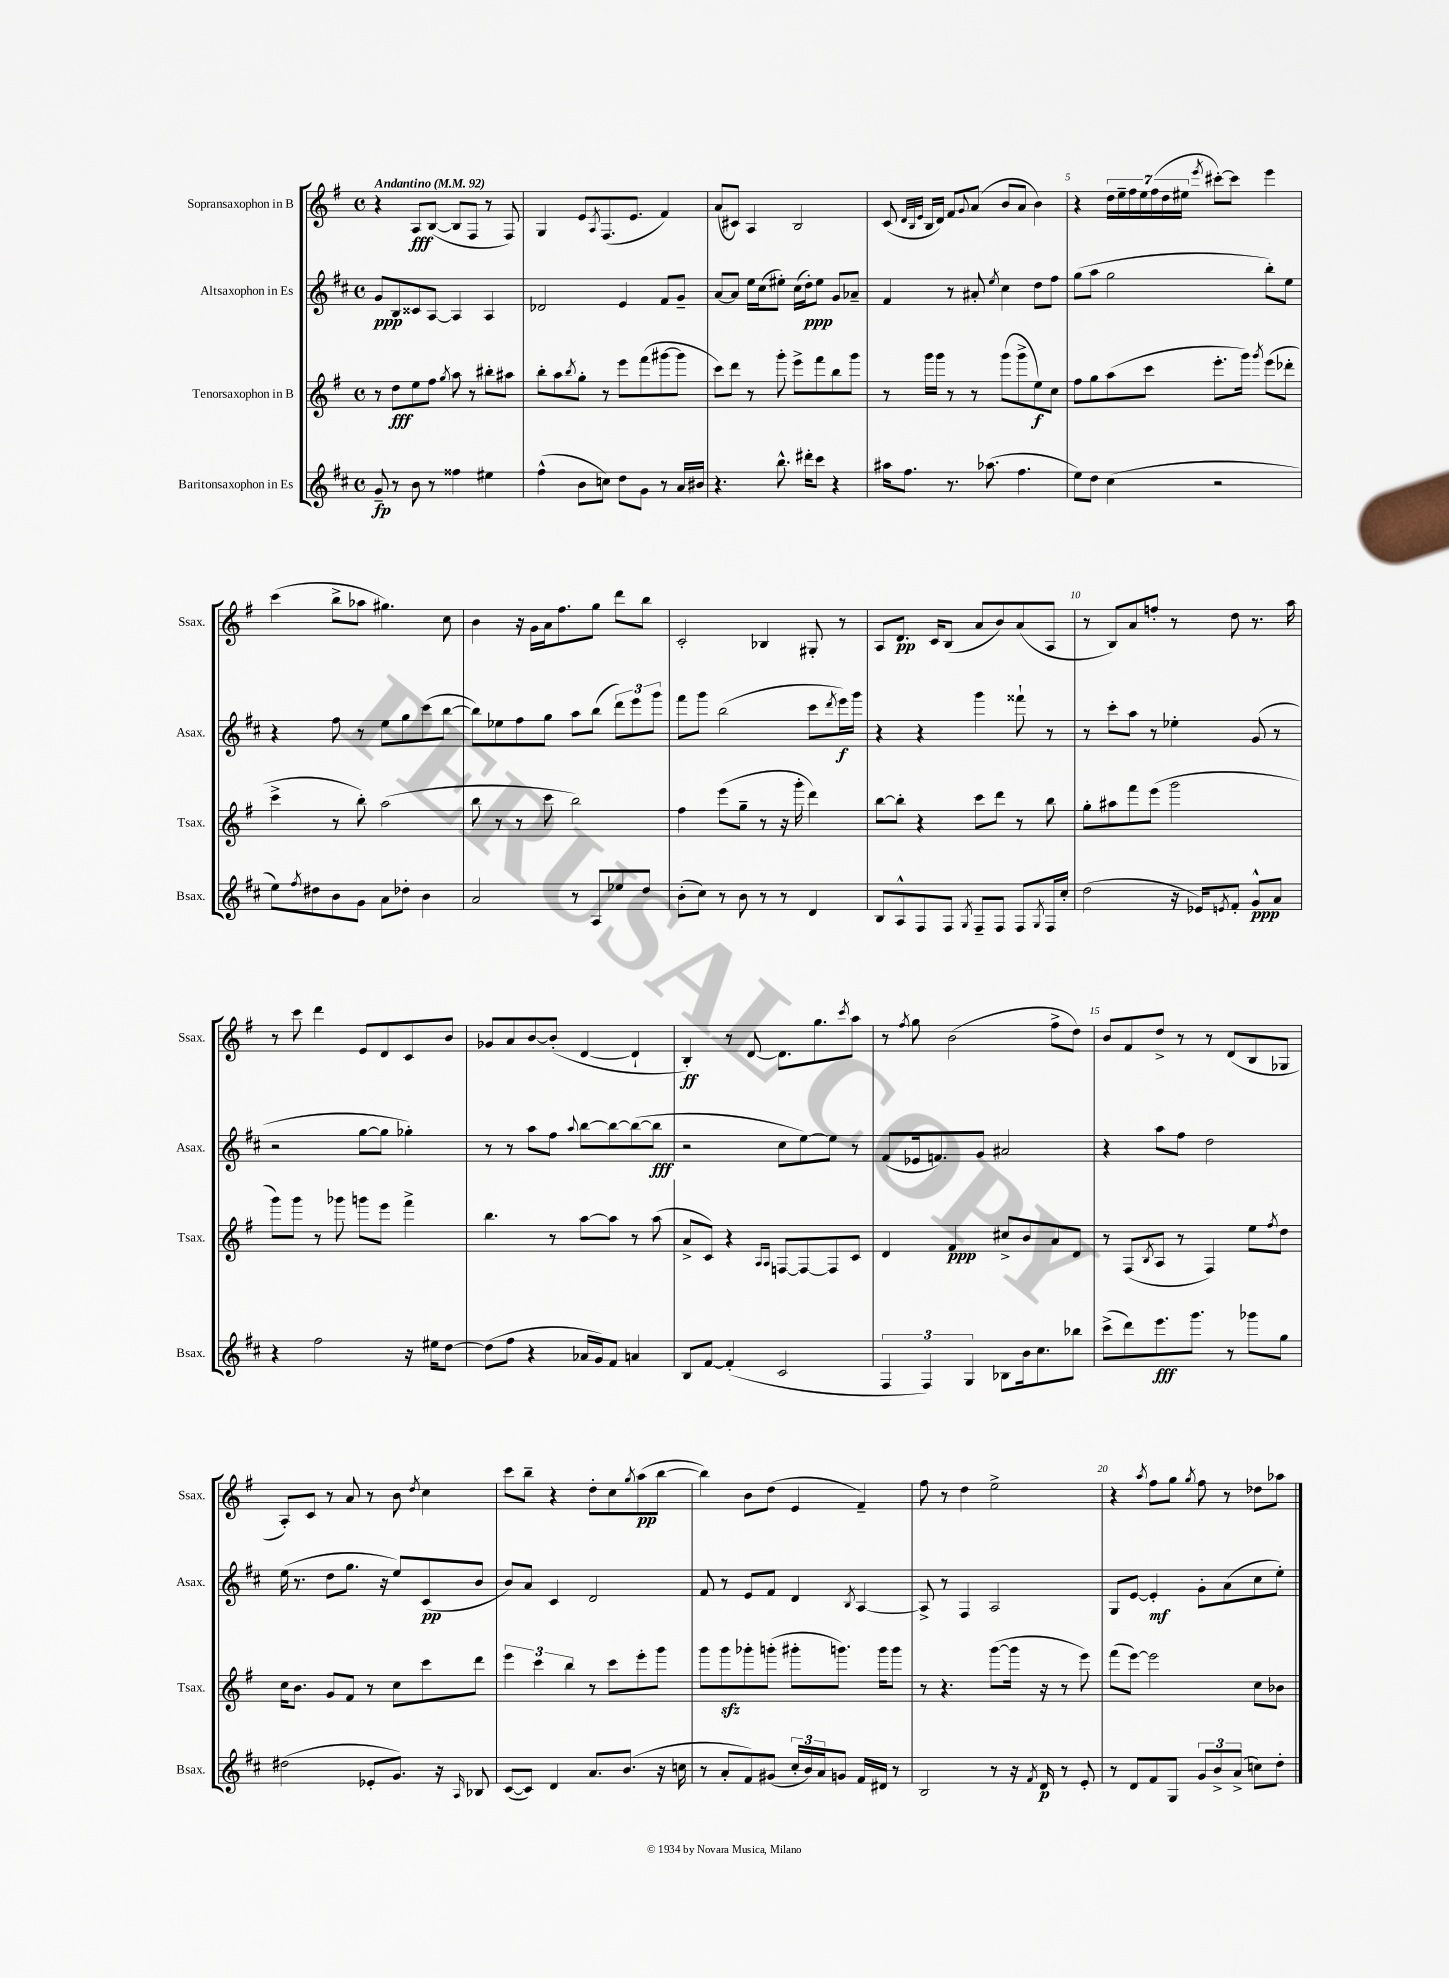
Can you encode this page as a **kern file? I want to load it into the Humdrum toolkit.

**kern	**kern	**kern	**kern
*staff4	*staff3	*staff2	*staff1
*clefG2	*clefG2	*clefG2	*clefG2
*k[f#c#]	*k[f#]	*k[f#c#]	*k[f#]
*M4/4	*M4/4	*M4/4	*M4/4
*met(c)	*met(c)	*met(c)	*met(c)
*MM92	*MM92	*MM92	*MM92
8g~	8r	8g	4r
8r	8dd	8B	.
8b	8ee	8c##	8A
8r	8ff#	[8A	([8B
.	8qgg	.	.
4ff##	8aa	4A]	8B]
.	8r	.	8F#
4ee#	8bb#'	4A	8r
.	8aa#	.	8F#)
=	=	=	=
(4ff#^^	8bb'	2d-	4G
.	8aa	.	.
.	8qbb	.	.
8b	8gg'	.	8e
.	.	.	8qA
8cc)	8r	.	(8.F#
8dd	8eee	4e	.
.	.	.	8.e
8g	(8fff#	.	.
8r	[8ggg#	8f#	4f#)
16a	8ggg#]	8g~	.
16b#	.	.	.
=	=	=	=
4.r	8ccc)	[8a	(8a
.	8ddd	8a]	8c#)
.	8r	16ee	4A
.	.	(16cc#	.
8.bb^^	8ggg'	8ee#')	.
.	8eee^	(16cc#	2B
16ddd#'	.	16dd')	.
8ccc#	8fff#	8ee#	.
4r	8bb	8g	.
.	8ggg	8a-~	.
=	=	=	=
16aa#	8r	4f#	(8c
8.ff#	.	.	.
.	.	.	32qqd
.	.	.	32qqB
.	.	.	32qqe
.	16ggg	.	16B
.	16ggg	.	16d)
8.r	8r	8r	8f#
.	.	.	8qqg
.	8r	8a#'	(8a
(8.aa-	.	.	.
.	.	8qee	.
.	(8ggg	4cc#	8b
4.ff#	8ggg^	.	8a
.	8ee)	8dd	4b)
.	8cc	8ff#	.
=	=	=	=
8ee)	8ff#	(8gg	4r
8dd	8gg	8aa	.
(4cc#	(8aa	2gg	28dd
.	.	.	28ee~
.	.	.	28ff#
.	.	.	28ee
.	8ccc	.	.
.	.	.	(28ff#
.	.	.	28dd
.	.	.	28ee#
.	.	.	8qeee
2r	8.eee'	.	[8ccc#')
.	.	.	8ccc#]
.	16ggg)	.	.
.	8qggg	.	.
.	(8eee	8bb')	4eee
.	8ddd-'	8ee	.
=	=	=	=
8ee)	4ccc^	4r	(4ccc
8qff#	.	.	.
8dd#	.	.	.
8b	8r	8ff#	8bb^
8g	8bb')	8r	8aa-
8a	(2aa	8ee	4.gg#)
8dd-'	.	8gg	.
4b	.	(8ccc#	.
.	.	[8bb	8cc
=	=	=	=
2a	8bb	8bb])	4b
.	8r	8ee-	.
.	8r	8ff#	16r
.	.	.	16g
.	8ccc	8gg	16a
.	.	.	8.ff#
8r	2bb)	8aa	.
8A	.	(8bb	8gg
8ee-	.	12ddd)	8ddd
.	.	12eee	.
8dd	.	.	8bb
.	.	12ggg	.
=	=	=	=
(8b'	4ff#	8fff#	2c'
8cc#)	.	8ggg	.
8r	(8eee	(2bb	.
8b	8gg~	.	.
8r	8r	.	4B-
8r	16r	.	.
.	16ggg'	.	.
4d	4ddd)	8ccc#	8G#'
.	.	8qddd	.
.	.	16eee)	8r
.	.	16ggg	.
=	=	=	=
8B	[8bb	4r	8A
8A^^	8bb']	.	8.d
8F#	4r	4r	.
.	.	.	16c
8F#	.	.	(8B
8qG	.	.	.
8F#~	8ccc	4ggg	8a
8F#	8ddd	.	8b)
8F#	8r	8fff##`	(8a
8qG	.	.	.
16F#	8bb	8r	8A
16cc#'	.	.	.
=	=	=	=
(2dd	8gg'	8r	8r
.	8aa#	8ccc#'	8B)
.	8fff#	8aa	8a
.	(8eee	8r	8ff'
16r	2ggg	4ee-'	8r
16e-)	.	.	.
8qe	.	.	.
8f#'	.	.	8dd
8g^^	.	(8g	8.r
8a	.	8r	.
.	.	.	16aa
=	=	=	=
4r	8ggg)	2r	8r
.	8ggg	.	8ccc
2ff#	8r	.	4ddd
.	8ggg-	.	.
.	8ggg	[8gg	8e
.	8eee	8gg]	8d
16r	4fff#^	4gg-')	8c
16ee#	.	.	.
[8dd	.	.	8b
=	=	=	=
(8dd]	4.bb	8r	8g-
8ff#	.	8r	8a
4r	.	8aa	[8b
.	8r	8ff#	(8b']
.	.	8qqaa	.
16a-	[8aa	[8bb	[4d
16g)	.	.	.
8f#	8aa]	8bb_	.
4a	8r	(8bb_	4d`]
.	(8aa	8bb]	.
=	=	=	=
8B	8a^	2r	4B')
[8f#	8c)	.	.
(4f#']	4r	.	8r
.	.	.	[8d
.	16qqA	.	.
.	16qqA	.	.
2c#	[8F	8cc#	8.d]
.	8F_	[8ee)	.
.	.	.	8.gg
.	8F]	8ee]	.
.	.	.	8qccc
.	8c	8r	8aa
=	=	=	=
6F#	4d	(8f#	8r
.	.	.	8qff#
.	.	16e-	8gg
6F#)	.	.	.
.	.	8.f)	.
.	4f#	.	(2b
6G	.	.	.
.	.	8g	.
8B-	8cc#^	2a#	.
16b	8b	.	.
8.cc#	.	.	.
.	8a	.	8ff#^
8bb-	8d	.	8dd)
=	=	=	=
(8ccc#^	8r	4r	8b
8ddd)	(8F#	.	8f#
.	8qB	.	.
8.eee	8A	8aa	8dd^
.	8r	8ff#	8r
8.ggg	.	.	.
.	4F#)	2dd	8r
8r	.	.	(8d
8ggg-	8ee	.	8B
.	8qff#	.	.
8gg	8dd	.	8G-
=	=	=	=
(2dd#	16cc	(16ee	8A')
.	8.b	8.r	.
.	.	.	8c
.	8g	8dd	8r
.	8f#	8.gg	8a
8e-'	8r	.	8r
.	.	16r	.
8.g)	8cc	8ee)	8b
.	.	.	8qdd
.	8ccc	(8c#	4cc
16r	.	.	.
16qqA	.	.	.
8B-	8ddd	8b	.
=	=	=	=
([8c#	6eee	8b)	8ccc
8c#])	.	8a	8bb~
.	6ccc	.	.
4d	.	4c#	4r
.	6bb	.	.
8.a	8r	2d	8dd'
.	8ccc	.	8cc
(8.b	.	.	.
.	.	.	8qgg
.	8eee'	.	(8aa
16r	8ggg	.	[8bb
16cc	.	.	.
=	=	=	=
8r	8ggg	8f#	4bb])
8a'	8ggg	8r	.
8f#)	8ggg-'	8e	8b
(8g#	(8ggg'	8f#	(8dd
24cc#'	8ggg#'	4d	4e
24b)	.	.	.
24a	.	.	.
8g	8.ggg)	.	.
.	.	8qB	.
16f#	.	[4A	4f#~)
16d#	16ggg	.	.
8r	8ggg	.	.
=	=	=	=
2B	8r	8A^]	8ff#
.	4.r	8r	8r
.	.	4F#	4dd
8r	([8ggg	2A	2ee^
16r	16ggg]	.	.
8qf#	.	.	.
16d	16r	.	.
8r	8r	.	.
8e'	8eee)	.	.
=	=	=	=
8r	(8fff#	8G	4r
8d	[8eee)	[8e	.
.	.	.	8qaa
8f#	2eee]	4e']	8ff#
8G	.	.	8gg
.	.	.	8qgg
12g	.	8g'	8ff#
12b^	.	.	.
.	.	(8a	8r
(12a^	.	.	.
8cc)	8cc	8cc#	8dd-
8dd'	8b-	8ee')	8aa-
==	==	==	==
*-	*-	*-	*-
